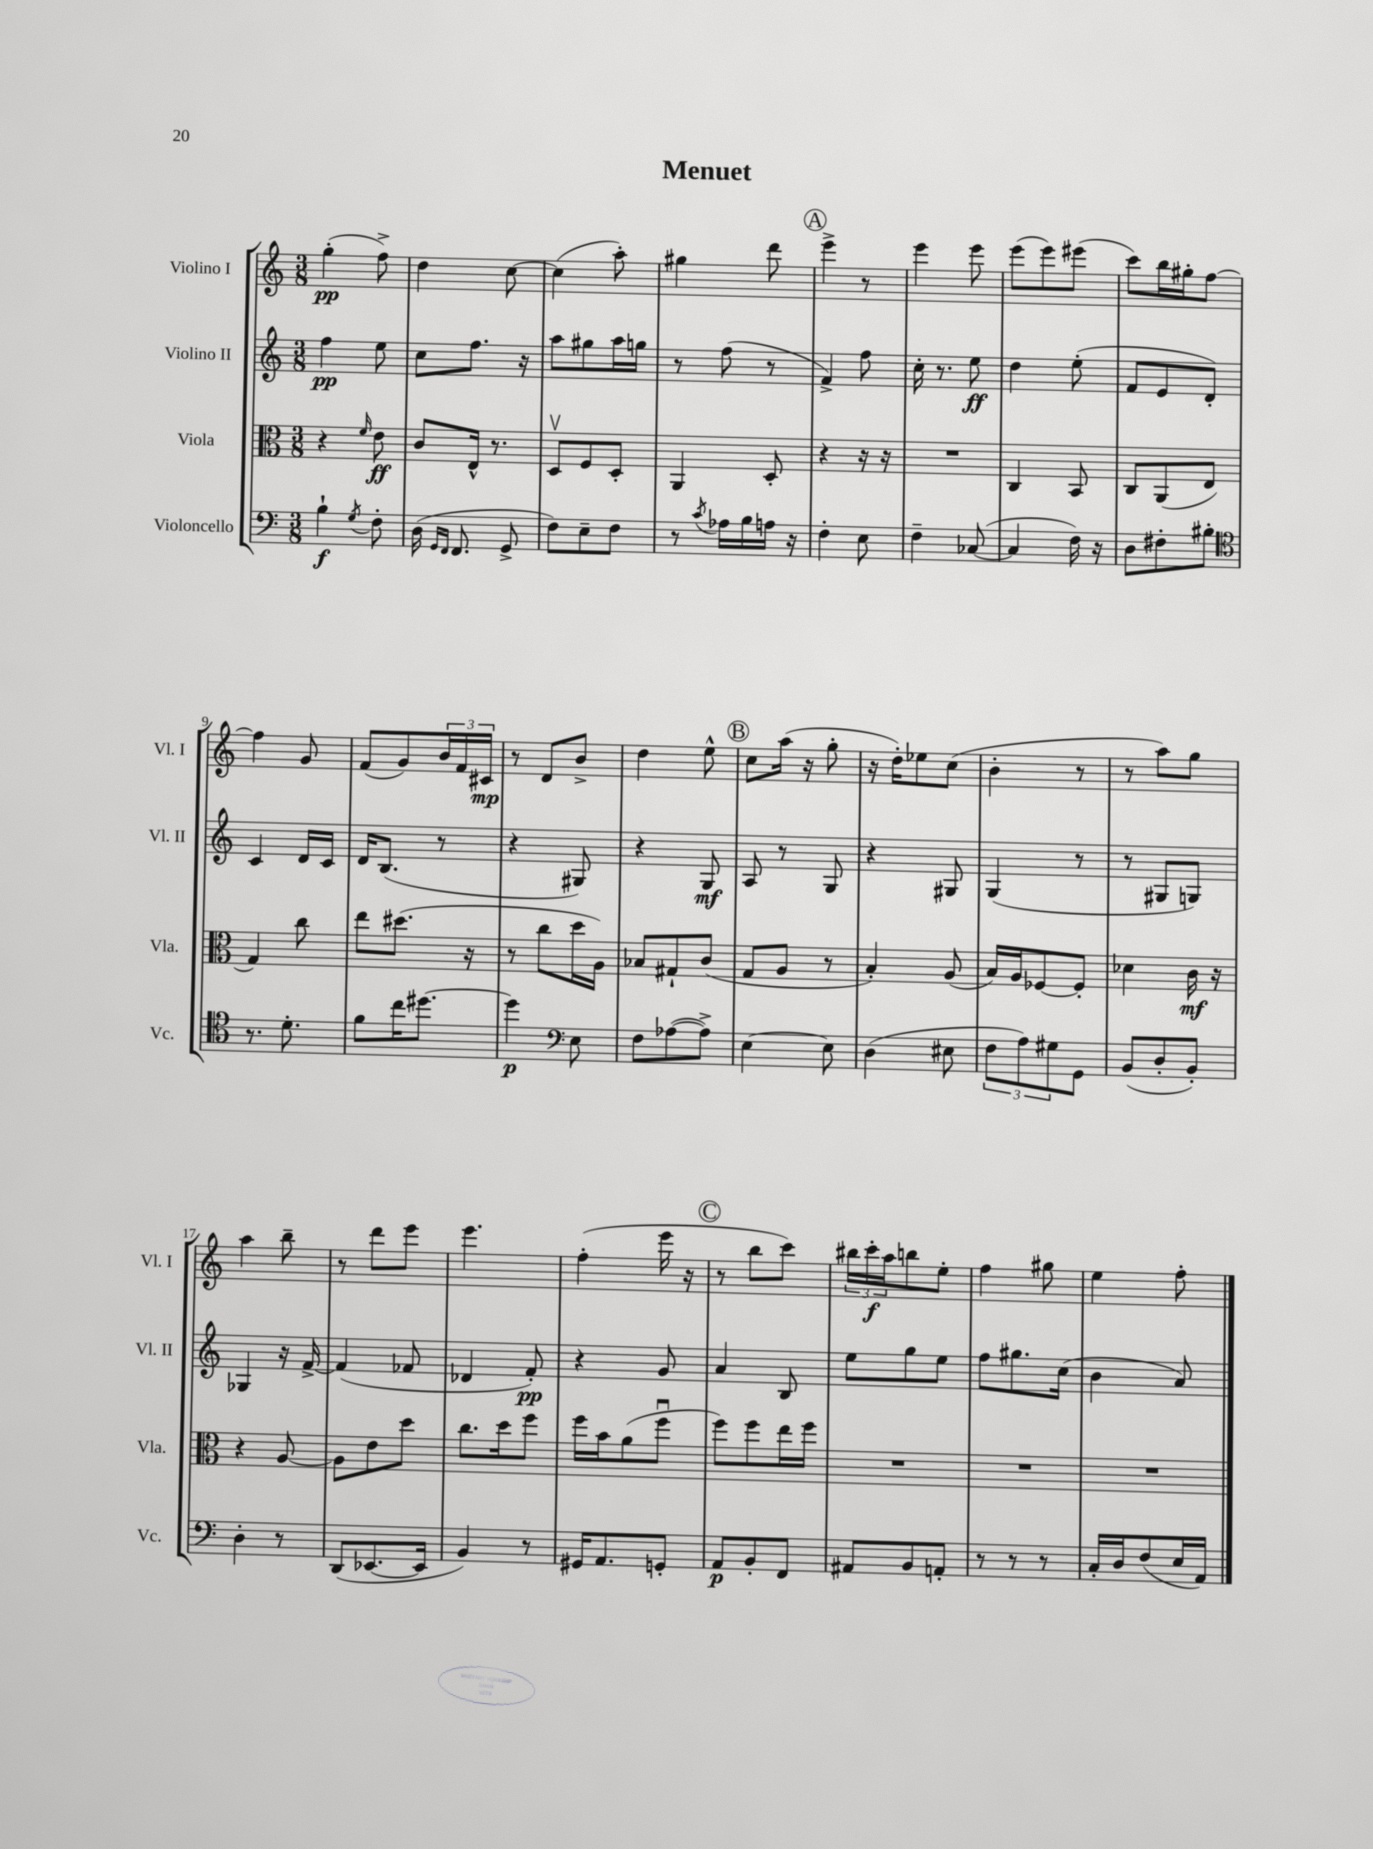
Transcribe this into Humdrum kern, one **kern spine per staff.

**kern	**dynam	**kern	**dynam	**kern	**dynam	**kern	**dynam
*part4	*part4	*part3	*part3	*part2	*part2	*part1	*part1
*staff4	*staff4	*staff3	*staff3	*staff2	*staff2	*staff1	*staff1
*I"Violoncello	*	*I"Viola	*	*I"Violino II	*	*I"Violino I	*
*I'Vc.	*	*I'Vla.	*	*I'Vl. II	*	*I'Vl. I	*
*clefF4	*	*clefC3	*	*clefG2	*	*clefG2	*
*k[]	*	*k[]	*	*k[]	*	*k[]	*
*M3/8	*	*M3/8	*	*M3/8	*	*M3/8	*
=1	=1	=1	=1	=1	=1	=1	=1
4B`\	f	4r	.	4ff\	pp	(4gg'\	pp
8qG/	.	16qqf/	.	.	.	.	.
8F'\	.	8e\	ff	8ee\	.	8ff^\)	.
=2	=2	=2	=2	=2	=2	=2	=2
(16D\	.	8c/L	.	8cc\L	.	4dd\	.
16qqGG/LL	.	.	.	.	.	.	.
16qqFF/JJ	.	.	.	.	.	.	.
8.FF/	.	.	.	.	.	.	.
.	.	16E^^/Jk	.	8.ff\J	.	.	.
.	.	8.r	.	.	.	.	.
8GG^/	.	.	.	.	.	[8cc\	.
.	.	.	.	16r	.	.	.
=3	=3	=3	=3	=3	=3	=3	=3
8F\L)	.	8Dv/L	.	8aa\L	.	(4cc\]	.
8E~\	.	8F/	.	8gg#X\	.	.	.
8F\J	.	8D'/J	.	16aa\L	.	8aa'\)	.
.	.	.	.	16ggn\JJ	.	.	.
=4	=4	=4	=4	=4	=4	=4	=4
8r	.	4AA/	.	8r	.	4gg#X\	.
8qc/	.	.	.	.	.	.	.
16A-X\LL	.	.	.	(8ff\	.	.	.
16B\	.	.	.	.	.	.	.
16An\JJ	.	8D'/	.	8r	.	8ddd\	.
16r	.	.	.	.	.	.	.
!!LO:REH:place=s1:t=A
=5	=5	=5	=5	=5	=5	=5	=5
4F'\	.	4r	.	4f^/)	.	4eee^\	.
8E\	.	16r	.	8ff\	.	8r	.
.	.	16r	.	.	.	.	.
=6	=6	=6	=6	=6	=6	=6	=6
4F~\	.	4.r	.	16cc'\	.	4eee\	.
.	.	.	.	8.r	.	.	.
([8C-X/	.	.	.	8ee\	ff	8eee\	.
=7	=7	=7	=7	=7	=7	=7	=7
4C-/]	.	4C/	.	4dd\	.	(8eee\L	.
.	.	.	.	.	.	8eee\)	.
16F\)	.	8BB/	.	(8ee'\	.	(8eee#X\J	.
16r	.	.	.	.	.	.	.
=8	=8	=8	=8	=8	=8	=8	=8
8D\L	.	8C/L	.	8f/L	.	8ccc\L)	.
8F#X'\	.	(8AA/	.	8e/	.	16bb\L	.
.	.	.	.	.	.	16gg#X'\J	.
8B#X'\J	.	8E/J	.	8d'/J)	.	[8ff\J	.
!!LO:LB:g=z
=9	=9	=9	=9	=9	=9	=9	=9
*clefC4	*	*	*	*	*	*	*
8.r	.	4G/)	.	4c/	.	4ff\]	.
8.d'\	.	.	.	.	.	.	.
.	.	8cc\	.	16d/LL	.	8g/	.
.	.	.	.	16c/JJ	.	.	.
=10	=10	=10	=10	=10	=10	=10	=10
8f\L	.	8ee\L	.	16d/KL	.	(8f/L	.
.	.	.	.	(8.B/J	.	.	.
16cc\K	.	(8.dd#X\J	.	.	.	8g/)	.
[8.dd#X\J	.	.	.	.	.	.	.
.	.	.	.	8r	.	24b/L	.
.	.	.	.	.	.	24f/	.
.	.	16r	.	.	.	.	.
.	.	.	.	.	.	24c#X/JJ	mp
=11	=11	=11	=11	=11	=11	=11	=11
4dd#\]	p	8r	.	4r	.	8r	.
.	.	8cc\L	.	.	.	8d/L	.
*clefF4	*	*	*	*	*	*	*
8E\	.	16dd\L	.	8G#X/)	.	8b^/J	.
.	.	16A\JJ)	.	.	.	.	.
=12	=12	=12	=12	=12	=12	=12	=12
8F\L	.	8B-X/L	.	4r	.	4dd\	.
([8A-X\	.	8G#X`/	.	.	.	.	.
8A-^\J])	.	(8c/J	.	8G/	mf	8ee^^\	.
!!LO:REH:place=s1:t=B
=13	=13	=13	=13	=13	=13	=13	=13
[4E\	.	8G/L	.	8A/	.	8cc\L	.
.	.	8A/J	.	8r	.	(16aa\Jk	.
.	.	.	.	.	.	16r	.
8E\]	.	8r	.	8G/	.	8gg'\	.
=14	=14	=14	=14	=14	=14	=14	=14
(4D\	.	4B'/)	.	4r	.	16r	.
.	.	.	.	.	.	16dd'\KL)	.
.	.	.	.	.	.	8ee-X\	.
8E#X\	.	(8A/	.	8G#X/	.	(8cc\J	.
=15	=15	=15	=15	=15	=15	=15	=15
12F\L	.	16B/LL)	.	(4G/	.	4b'\	.
.	.	16A/J	.	.	.	.	.
12A\)	.	.	.	.	.	.	.
.	.	[8F-X/	.	.	.	.	.
12G#X\	.	.	.	.	.	.	.
8GG\J	.	8F-'/J]	.	8r	.	8r	.
=16	=16	=16	=16	=16	=16	=16	=16
(8BB/L	.	4d-X\	.	8r	.	8r	.
8D'/	.	.	.	8G#X/L	.	8aa\L)	.
8BB'/J)	.	16c\	mf	8Gn/J)	.	8gg\J	.
.	.	16r	.	.	.	.	.
!!LO:LB:g=z
=17	=17	=17	=17	=17	=17	=17	=17
4D'\	.	4r	.	4G-X/	.	4aa\	.
8r	.	[8A/	.	16r	.	8bb~\	.
.	.	.	.	[16f^/	.	.	.
=18	=18	=18	=18	=18	=18	=18	=18
(8DD/L	.	8A\L]	.	(4f/]	.	8r	.
[8.EE-X/	.	8e\	.	.	.	8ddd\L	.
.	.	8dd\J	.	8f-X/	.	8eee\J	.
16EE-/Jk]	.	.	.	.	.	.	.
=19	=19	=19	=19	=19	=19	=19	=19
4BB/)	.	8.cc\L	.	4d-X/	.	4.eee\	.
.	.	16dd\k	.	.	.	.	.
8r	.	8ff\J	.	8f'/)	pp	.	.
=20	=20	=20	=20	=20	=20	=20	=20
16GG#X/KL	.	16ff\LL	.	4r	.	(4ff'\	.
8.AA/	.	16b\J	.	.	.	.	.
.	.	(8a\	.	.	.	.	.
8GGn'/J	.	8ffu\J	.	8g/	.	16eee\	.
.	.	.	.	.	.	16r	.
!!LO:REH:place=s1:t=C
=21	=21	=21	=21	=21	=21	=21	=21
8AA/L	p	8ff\L)	.	4a/	.	8r	.
8BB'/	.	8ff\	.	.	.	8bb\L	.
8FF/J	.	16ee\L	.	8B/	.	8ccc\J)	.
.	.	16ff\JJ	.	.	.	.	.
=22	=22	=22	=22	=22	=22	=22	=22
8AA#X/L	.	4.r	.	8ee\L	.	24bb#X\LL	.
.	.	.	.	.	.	24ccc'\	f
.	.	.	.	.	.	24aa\J	.
8BB/	.	.	.	8gg\	.	8bbn\	.
8AAn'/J	.	.	.	8ee\J	.	8ee'\J	.
=23	=23	=23	=23	=23	=23	=23	=23
8r	.	4.r	.	8ff\L	.	4ff\	.
8r	.	.	.	8.gg#X\	.	.	.
8r	.	.	.	.	.	8gg#X\	.
.	.	.	.	(16cc\Jk	.	.	.
=24	=24	=24	=24	=24	=24	=24	=24
16C'/LL	.	4.r	.	4b\	.	4ee\	.
16D/J	.	.	.	.	.	.	.
(8F/	.	.	.	.	.	.	.
16E/L	.	.	.	8a/)	.	8ff'\	.
16AA/JJ)	.	.	.	.	.	.	.
==	==	==	==	==	==	==	==
*-	*-	*-	*-	*-	*-	*-	*-
